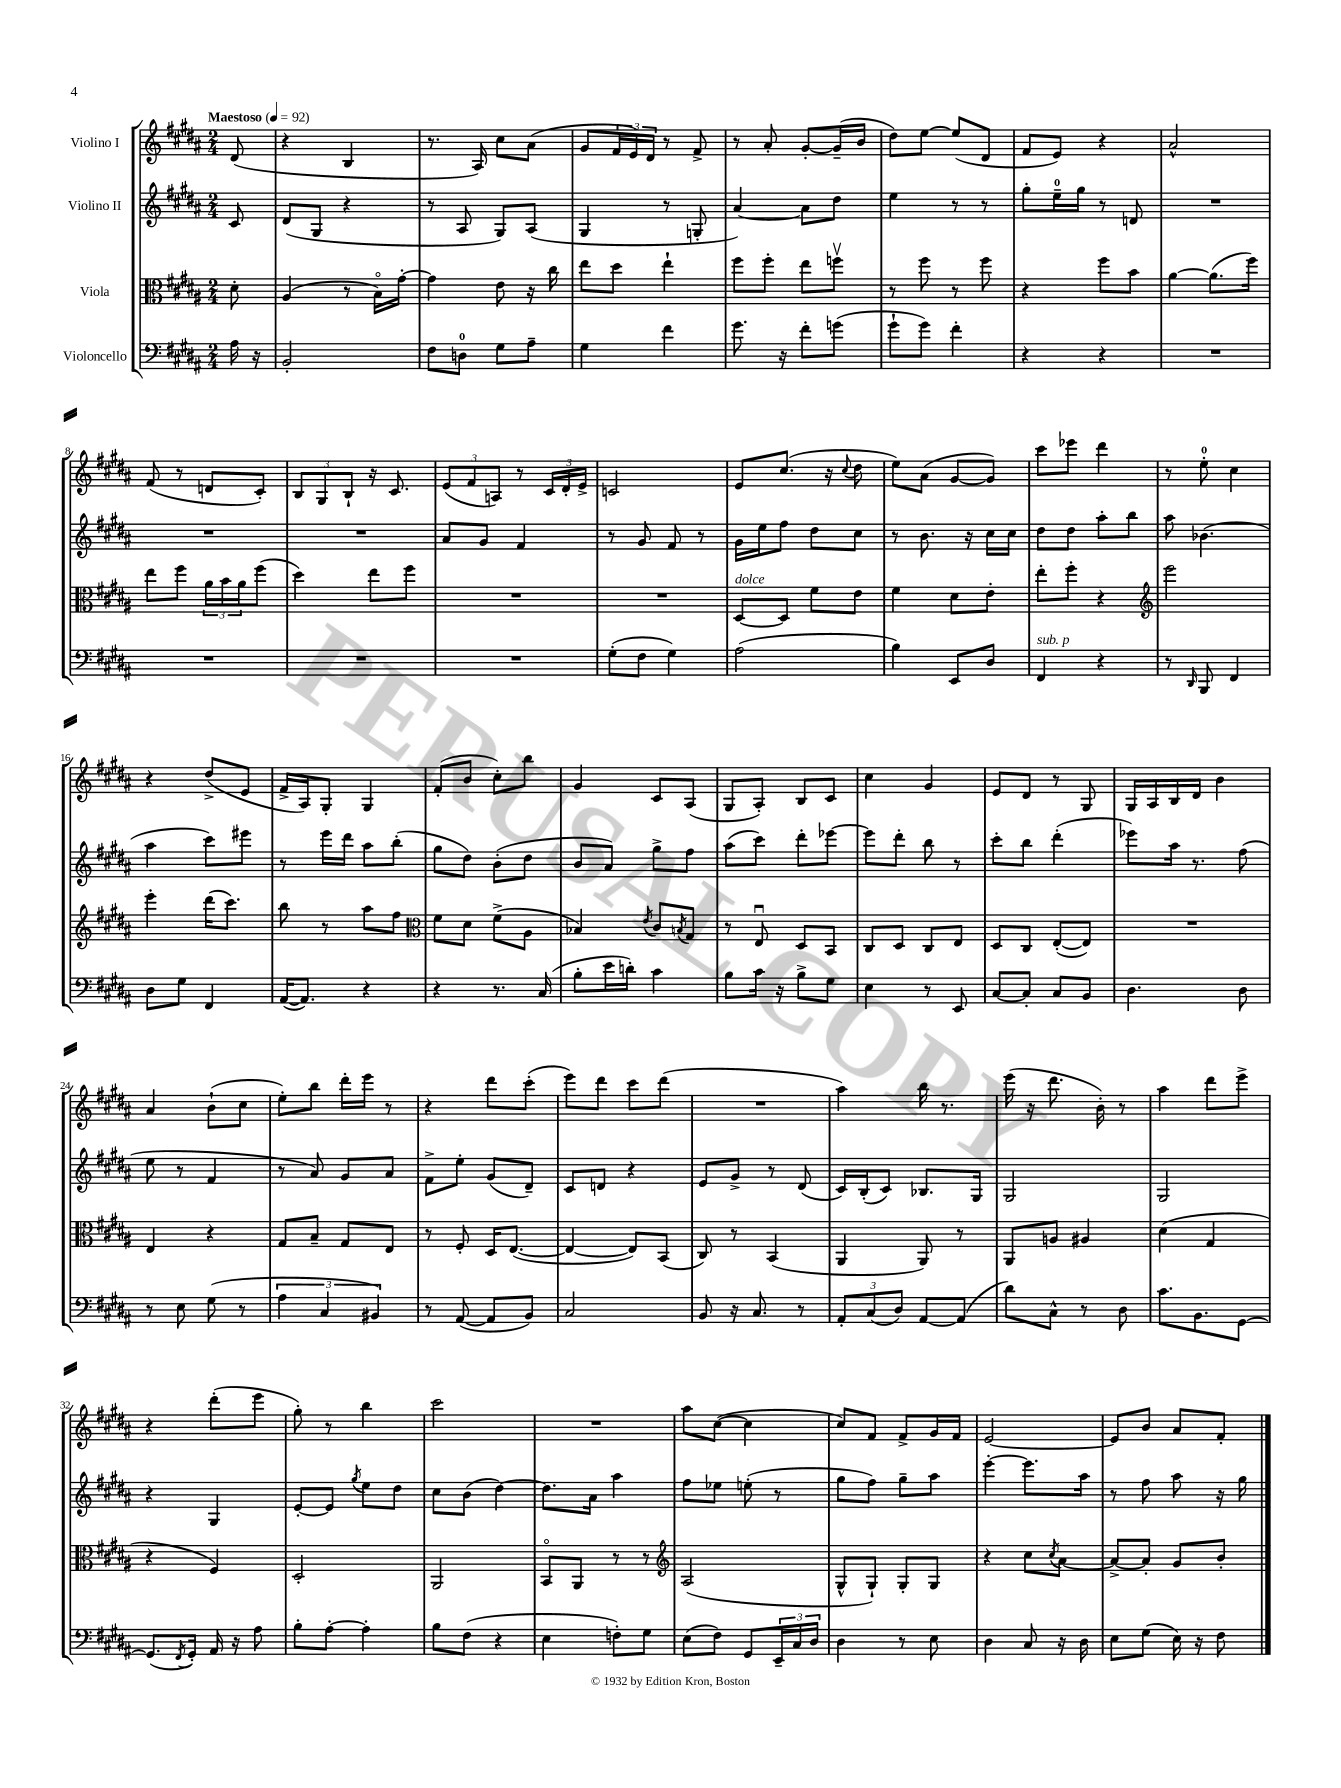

**kern	**kern	**kern	**kern
*staff4	*staff3	*staff2	*staff1
*clefF4	*clefC3	*clefG2	*clefG2
*k[f#c#g#d#a#]	*k[f#c#g#d#a#]	*k[f#c#g#d#a#]	*k[f#c#g#d#a#]
*M2/4	*M2/4	*M2/4	*M2/4
*MM92	*MM92	*MM92	*MM92
16A#	8d#'	8c#	(8d#
16r	.	.	.
=	=	=	=
2BB'	(4A#	(8d#	4r
.	.	8G#	.
.	8r	4r	4B
.	16Bo)	.	.
.	[16g#'	.	.
=	=	=	=
8F#	4g#]	8r	8.r
8D	.	8A#	.
.	.	.	16A#)
8G#	8e	8G#)	8cc#
8A#~	16r	(8A#	(8a#
.	16cc#	.	.
=	=	=	=
4G#	8ee	4G#	8g#
.	8dd#	.	24f#
.	.	.	24e)
.	.	.	24d#
4f#	4ee`	8r	8r
.	.	8G'	8f#^
=	=	=	=
8.g#	8ff#	[4a#)	8r
.	8ff#'	.	8a#'
16r	.	.	.
8f#'	8ee	8a#]	[8g#'
(8g	8ffv	8dd#	(16g#~]
.	.	.	16b
=	=	=	=
8g#`	8r	4ee	8dd#)
8g#)	8ff#	.	[8ee
4f#'	8r	8r	(8ee]
.	8ff#	8r	8d#
=	=	=	=
4r	4r	8gg#'	8f#
.	.	16ee~	8e)
.	.	16gg#	.
4r	8ff#	8r	4r
.	8b	8d	.
=	=	=	=
2r	[4a#	2r	2a#^^
.	(8.a#]	.	.
.	16ff#)	.	.
=	=	=	=
2r	8ee	2r	(8f#
.	8ff#	.	8r
.	24a#	.	8d
.	24b	.	.
.	24a#	.	.
.	(8ff#	.	8c#')
=	=	=	=
2r	4dd#)	2r	12B
.	.	.	12G#
.	.	.	12B`
.	8ee	.	16r
.	.	.	8.c#
.	8ff#	.	.
=	=	=	=
2r	2r	8a#	(12e
.	.	.	12f#
.	.	8g#	.
.	.	.	12A)
.	.	4f#	8r
.	.	.	24c#
.	.	.	24d#'
.	.	.	24e^
=	=	=	=
(8G#'	2r	8r	2c
8F#	.	8g#	.
4G#)	.	8f#	.
.	.	8r	.
=	=	=	=
(2A#	[8D#	16g#	8e
.	.	16ee	.
.	8D#]	8ff#	(8.cc#
.	8f#	8dd#	.
.	.	.	16r
.	.	.	8qqcc#
.	8e	8cc#	8dd#
=	=	=	=
4B)	4f#	8r	8ee)
.	.	8.b	(8a#
8EE	8d#	.	[8g#
.	.	16r	.
8D#	8e'	16cc#	8g#])
.	.	16cc#	.
=	=	=	=
4FF#	8ee'	8dd#	8ccc#
.	8ff#'	8dd#	8eee-
4r	4r	8aa#'	4ddd#
.	.	8bb	.
=	=	=	=
*	*clefG2	*	*
8r	2eee	8aa#	8r
16qqDD#	.	.	.
8BBB	.	(4.b-	8ee'
4FF#	.	.	4cc#
=	=	=	=
8D#	4eee'	4aa#	4r
8G#	.	.	.
4FF#	(16ddd#	8ccc#)	(8dd#^
.	8.ccc#)	.	.
.	.	8eee#	8e
=	=	=	=
([16AA#	8bb	8r	16f#^
8.AA#])	.	.	16A#)
.	8r	16eee	8G#'
.	.	16ddd#	.
4r	8aa#	8aa#	4G#
.	8ff#	(8bb'	.
=	=	=	=
*	*clefC3	*	*
4r	8f#	8gg#	(8f#'
.	8d#	8dd#)	8b
8.r	(8f#^	(8b'	8cc#')
.	8A#	8dd#	8bb
(16C#	.	.	.
=	=	=	=
8B'	4B-)	8b	4g#
16e	.	8a#)	.
16d')	.	.	.
.	8qe	.	.
4c#	8c#	8gg#^	8c#
.	8qB	.	.
.	8G#	8ff#	(8A#
=	=	=	=
8B	8r	(8aa#	8G#
16c#	8Eu	8ccc#)	8A#')
16r	.	.	.
8B^	8D#	8ddd#'	8B
8G#	8BB	[8eee-	8c#
=	=	=	=
4E	8C#	8eee-]	4cc#
.	8D#	8ddd#'	.
8r	8C#	8bb	4g#
8EE	8E	8r	.
=	=	=	=
[8C#	8D#	8ccc#'	8e
8C#']	8C#	8bb	8d#
8C#	([8E'	(4ddd#'	8r
8BB	8E])	.	8G#
=	=	=	=
4.D#	2r	8eee-)	16G#
.	.	.	16A#
.	.	16aa#	16B
.	.	8.r	16d#
.	.	.	4b
8D#	.	(8ff#	.
=	=	=	=
8r	4E	8ee	4a#
8E	.	8r	.
(8G#	4r	4f#	(8b`
8r	.	.	8cc#
=	=	=	=
6A#	8G#	8r	8ee')
.	8B~	8a#)	8bb
6C#	.	.	.
.	8G#	8g#	16ddd#'
.	.	.	16eee
6BB#)	.	.	.
.	8E	8a#	8r
=	=	=	=
8r	8r	8f#^	4r
([8AA#	8F#'	8ee'	.
8AA#]	16D#	(8g#	8ddd#
.	([8.E	.	.
8BB)	.	8d#~)	(8ccc#'
=	=	=	=
2C#	4E_	8c#	8eee)
.	.	8d	8ddd#
.	8E])	4r	8ccc#
.	(8BB	.	(8ddd#
=	=	=	=
8BB	8C#)	8e	2r
16r	8r	8g#^	.
8.C#	.	.	.
.	(4BB	8r	.
8r	.	(8d#	.
=	=	=	=
12AA#'	4AA#	16c#)	4aa#)
.	.	(16B'	.
(12C#	.	.	.
.	.	8c#)	.
12D#)	.	.	.
[8AA#	8AA#)	8.B-	16bb
.	.	.	8.r
(8AA#]	8r	.	.
.	.	16G#	.
=	=	=	=
8d#)	8AA#	2G#	(16eee
.	.	.	16r
8C#^^	8A	.	8.ddd#
8r	4A#	.	.
.	.	.	16b')
8D#	.	.	8r
=	=	=	=
8.c#	(4d#	2G#	4aa#
8.BB	.	.	.
.	4G#	.	8ddd#
[8GG#	.	.	8eee^
=	=	=	=
(8.GG#]	4r	4r	4r
8qFF#	.	.	.
16GG#')	.	.	.
16AA#	4F#)	4G#	(8ddd#'
16r	.	.	.
8A#	.	.	8eee
=	=	=	=
8B'	2D#'	[8e'	8gg#')
[8A#'	.	8e]	8r
.	.	8qgg#	.
4A#']	.	8ee	4bb
.	.	8dd#	.
=	=	=	=
8B	2AA#	8cc#	2ccc#
(8F#	.	(8b	.
4r	.	[4dd#)	.
=	=	=	=
4E	8BBo	8.dd#]	2r
.	8AA#	.	.
.	.	16a#	.
8F')	8r	4aa#	.
8G#	8r	.	.
=	=	=	=
*	*clefG2	*	*
(8E	(2A#	8ff#	8aa#
8F#)	.	8ee-	([8cc#
8GG#	.	(8ee'	4cc#]
24EE~	.	8r	.
24C#	.	.	.
24D#	.	.	.
=	=	=	=
4D#	8G#^^	8gg#	8cc#)
.	8G#`)	8ff#)	8f#
8r	8G#'	8gg#~	8f#^
8E	8G#	8aa#	16g#
.	.	.	16f#
=	=	=	=
4D#	4r	[4eee'	[2e
8C#	8cc#	8.eee]	.
.	8qcc#	.	.
16r	[8a#	.	.
16D#	.	16aa#	.
=	=	=	=
8E	8a#^_	8r	8e]
(8G#	8a#']	8ff#	8b
16E)	8g#	8aa#	8a#
16r	.	.	.
8F#	8b'	16r	8f#'
.	.	16gg#	.
==	==	==	==
*-	*-	*-	*-
